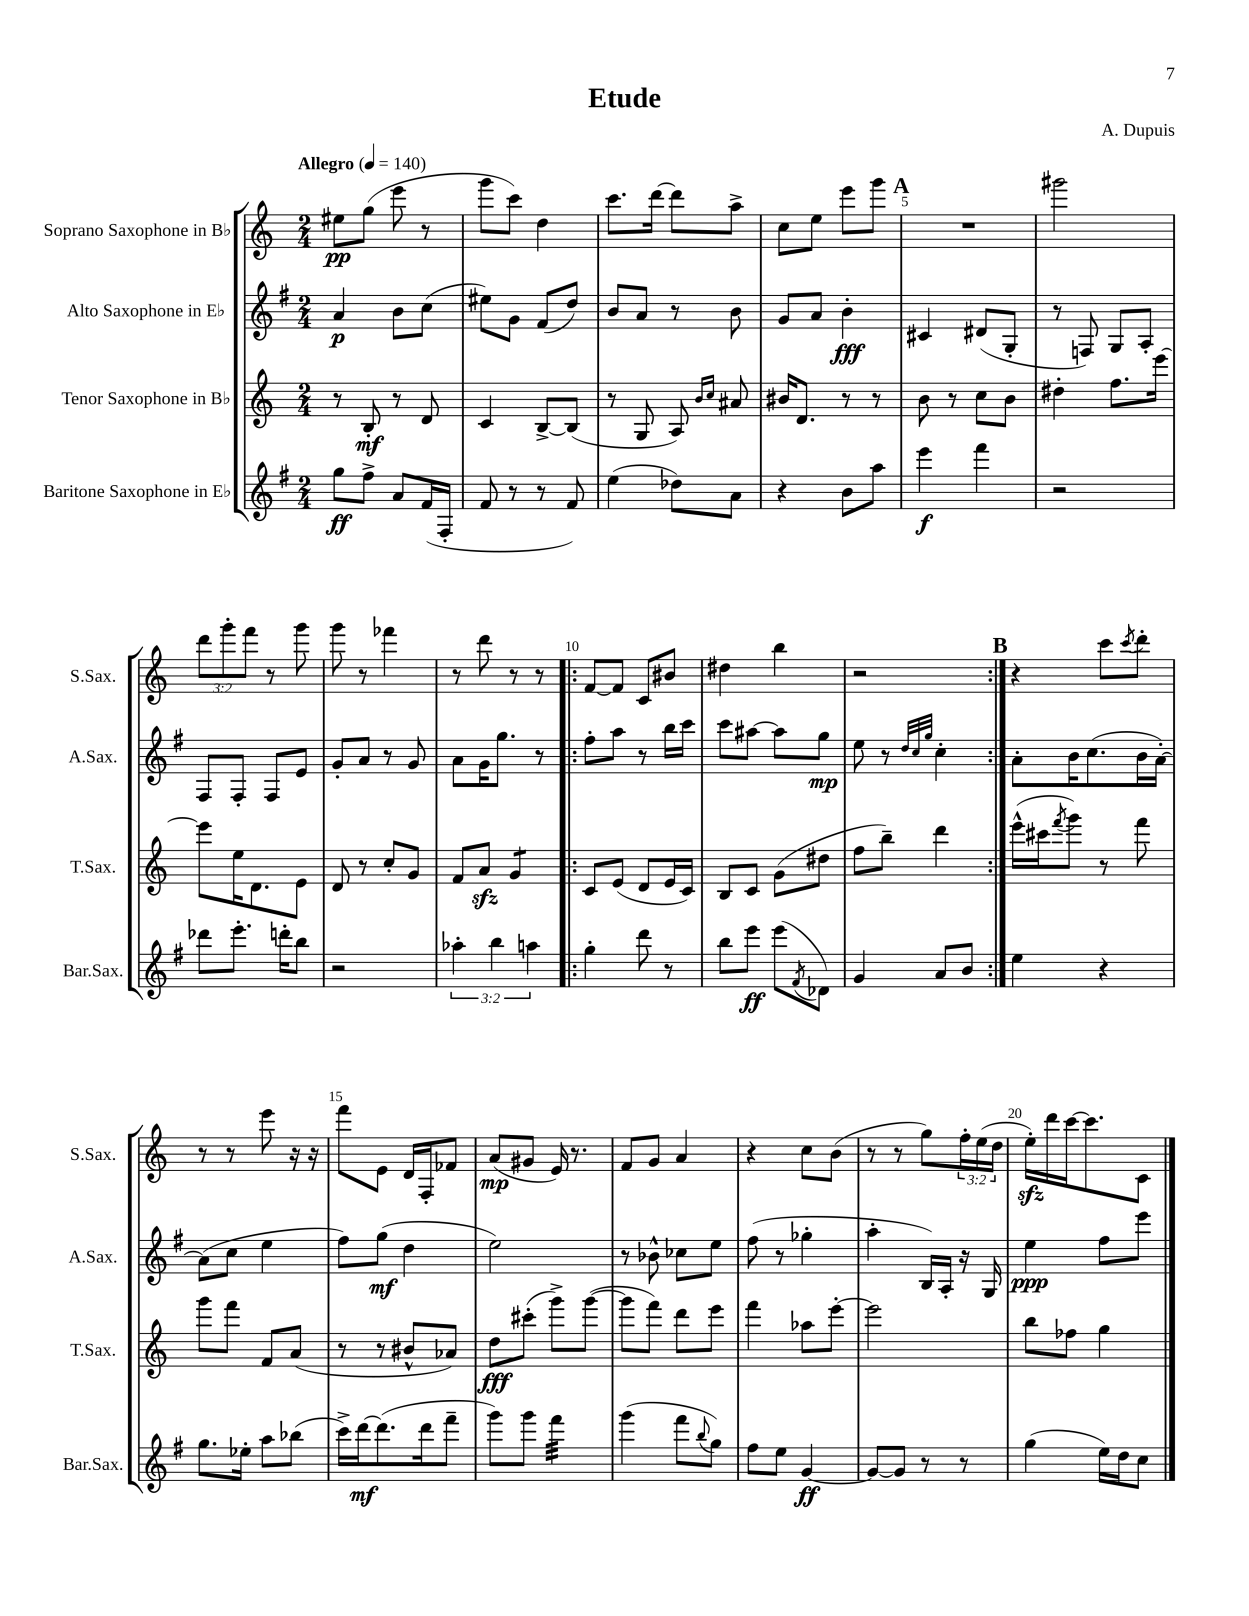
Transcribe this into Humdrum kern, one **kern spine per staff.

**kern	**kern	**kern	**kern
*staff4	*staff3	*staff2	*staff1
*clefG2	*clefG2	*clefG2	*clefG2
*k[f#]	*k[]	*k[f#]	*k[]
*M2/4	*M2/4	*M2/4	*M2/4
*MM140	*MM140	*MM140	*MM140
8gg\L	8r	4a/	8ee#\L
8ff#^\J	8B'/	.	(8gg\J
8a/L	8r	8b\L	8eee\
(16f#/L	8d/	(8cc\J	8r
16F#'/JJ	.	.	.
=	=	=	=
8f#/	4c/	8ee#\L)	8ggg\L
8r	.	8g\J	8ccc\J)
8r	[8B^/L	(8f#/L	4dd\
8f#/)	(8B/]J	8dd/J)	.
=	=	=	=
(4ee\	8r	8b/L	8.ccc\L
.	8G/	8a/J	.
.	.	.	[16ddd\Jk
8dd-\L)	8A/)	8r	8ddd\]L
.	16qqb/LL	.	.
.	16qqcc/JJ	.	.
8a\J	8a#/	8b\	8aa^\J
=	=	=	=
4r	16b#/LK	8g/L	8cc\L
.	8.d/J	.	.
.	.	8a/J	8ee\J
8b\L	8r	4b'\	8eee\L
8aa\J	8r	.	8ggg\J
=	=	=	=
4eee\	8b\	4c#/	2r
.	8r	.	.
4fff#\	8cc\L	(8d#/L	.
.	8b\J	8G'/J	.
=	=	=	=
2r	4dd#'\	8r	2ggg#\
.	.	8F/)	.
.	8.ff\L	8G/L	.
.	.	8A'/J	.
.	[16eee\Jk	.	.
=	=	=	=
8ddd-\L	8eee\]L	8F#/L	12ddd\L
.	.	.	12ggg'\
8.eee'\J	16ee\K	8F#'/J	.
.	.	.	12fff\J
.	8.d\	.	.
.	.	8F#/L	8r
16ddd'\LK	.	.	.
8bb\J	8e\J	8e/J	8ggg\
=	=	=	=
2r	8d/	8g'/L	8ggg\
.	8r	8a/J	8r
.	8cc'/L	8r	4fff-\
.	8g/J	8g/	.
=	=	=	=
6aa-'\	8f/L	8a\L	8r
.	8a/J	16g\K	8ddd\
6bb\	.	.	.
.	.	8.gg\J	.
.	4g/	.	8r
6aa\	.	.	.
.	.	8r	8r
=!|:	=!|:	=!|:	=!|:
4gg'\	8c/L	8ff#'\L	[8f/L
.	(8e/J	8aa\J	8f/]J
8ddd\	8d/L	8r	8c/L
8r	16e/L	16bb\LL	8b#/J
.	16c/JJ)	16ccc\JJ	.
=	=	=	=
8bb\L	8B/L	8ccc\L	4dd#\
8eee\J	8c/J	[8aa#\J	.
(8eee\L	(8g\L	8aa#\]L	4bb\
8qf#/	.	.	.
8d-\J)	8dd#\J	8gg\J	.
=	=	=	=
4g/	8ff\L	8ee\	2r
.	8bb~\J)	8r	.
.	.	32qqdd/LLL	.
.	.	32qqcc/	.
.	.	32qqgg/JJJ	.
8a/L	4ddd\	4cc'\	.
8b/J	.	.	.
=:|!	=:|!	=:|!	=:|!
4ee\	(16eee^^\LL	8a'\L	4r
.	16ccc#\J	.	.
.	8qfff/	.	.
.	8ggg\J)	16b\K	.
.	.	(8.cc\	.
4r	8r	.	8ccc\L
.	.	.	8qccc/
.	8fff\	16b\L	8ddd'\J
.	.	[16a'\JJ)	.
=	=	=	=
8.gg\L	8ggg\L	(8a\]L	8r
.	8fff\J	8cc\J	8r
16ee-'\Jk	.	.	.
8aa\L	8f/L	4ee\	8eee\
(8bb-\J	(8a/J	.	16r
.	.	.	16r
=	=	=	=
16ccc^\LL)	8r	8ff#\L)	8fff\L
[16ddd\J	.	.	.
(8.ddd\]	8r	(8gg\J	8e\J
.	8b#^^/L	4dd\	16d/LL
16ddd\k	.	.	16F'/J
8fff#~\J	8a-/J)	.	8f-/J
=	=	=	=
8ggg\L)	8dd\L	2ee\)	(8a/L
8ggg\J	(8ccc#'\J	.	8g#/J
4fff#\	8ggg^\L)	.	16e/)
.	.	.	8.r
.	([8ggg\J	.	.
=	=	=	=
(4ggg\	8ggg\]L	8r	8f/L
.	8fff\J)	8b-^^\	8g/J
8fff#\L	8ddd\L	8cc-\L	4a/
8qqbb/	.	.	.
8gg\J)	8eee\J	8ee\J	.
=	=	=	=
8ff#\L	4fff\	(8ff#\	4r
8ee\J	.	8r	.
[4g/	8aa-\L	4gg-'\	8cc\L
.	[8eee'\J	.	(8b\J
=	=	=	=
8g/_L	2eee\]	4aa'\	8r
8g/]J	.	.	8r
8r	.	16B/LL)	8gg\L)
.	.	16A'/JJ	.
8r	.	16r	24ff'\L
.	.	.	(24ee\
.	.	16G/	.
.	.	.	24dd\JJ
=	=	=	=
(4gg\	8bb\L	4ee\	16ee'\LL)
.	.	.	16ddd\
.	8ff-\J	.	[16ccc\J
.	.	.	8.ccc\]
16ee\LL)	4gg\	8ff#\L	.
16dd\J	.	.	.
8cc\J	.	8eee\J	8c\J
==	==	==	==
*-	*-	*-	*-
